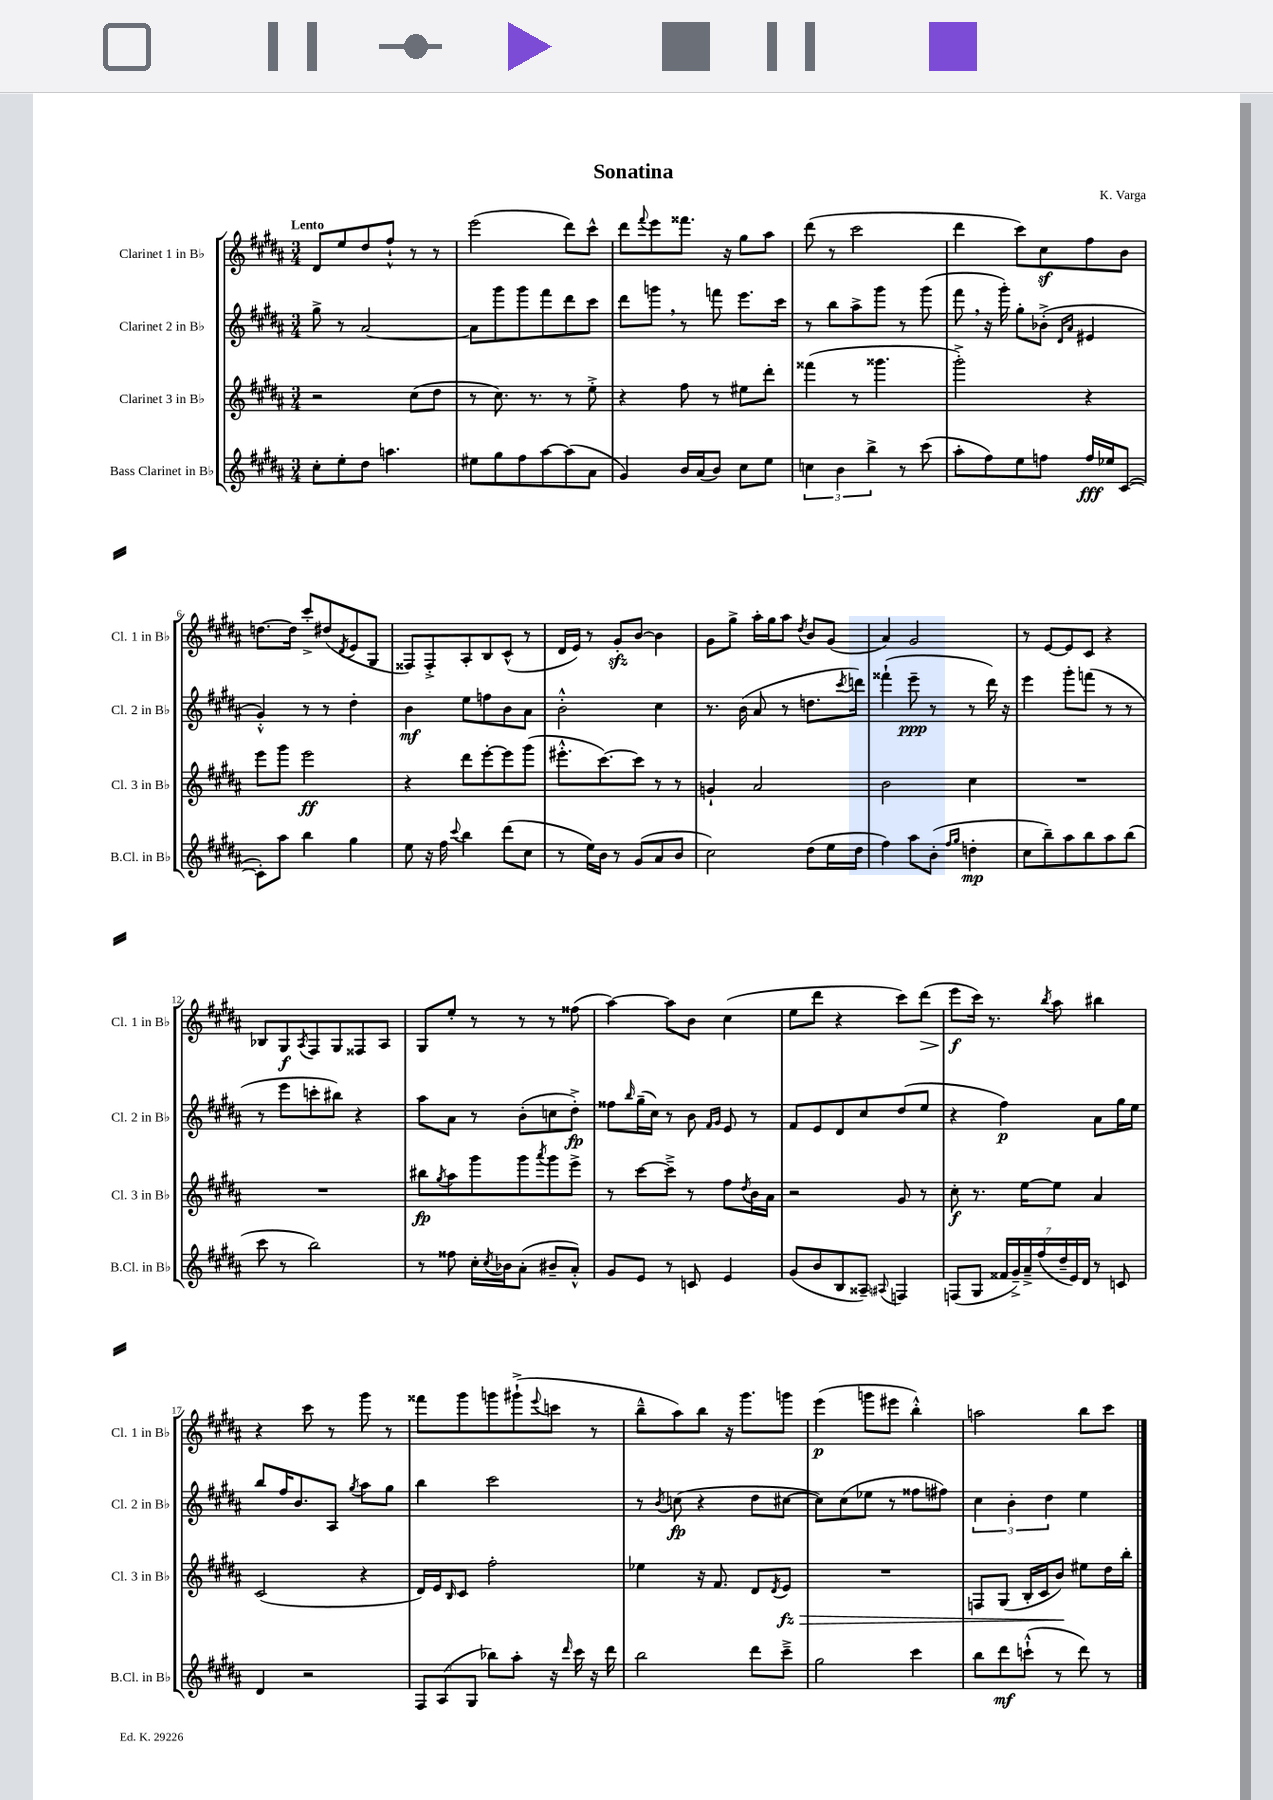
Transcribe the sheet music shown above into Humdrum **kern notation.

**kern	**kern	**kern	**kern
*staff4	*staff3	*staff2	*staff1
*clefG2	*clefG2	*clefG2	*clefG2
*k[f#c#g#d#a#]	*k[f#c#g#d#a#]	*k[f#c#g#d#a#]	*k[f#c#g#d#a#]
*M3/4	*M3/4	*M3/4	*M3/4
8cc#'\L	2r	8gg#^\	8d#/L
8ee'\	.	8r	8ee/
8dd#\J	.	[2a#/	8dd#/
4.aa\	.	.	8ff#`^^/J
.	(8cc#\L	.	8r
.	8dd#\J	.	8r
=	=	=	=
8ee#\L	8r	8a#\]L	(2eee\
8gg#\	8.cc#\)	8ggg#\	.
8ff#\	.	8ggg#\	.
.	8.r	.	.
[8aa#\	.	8fff#\	.
(8aa#\]	8r	8ddd#\	8ddd#\L)
8a#\J	8ee'^\	8ccc#\J	8ccc#^^\J
=	=	=	=
4g#/)	4r	8ddd#\L	8ddd#\L
.	.	.	8qqfff#/
.	.	8ggg\J	8eee\
16b/LL	8ff#\	8r	8.fff##\J
(16a#/J	.	.	.
8b/J)	8r	8fff\	.
.	.	.	16r
8cc#\L	8ee#\L	8.eee\L	8gg#\L
8ee\J	8ddd#'\J	.	8aa#\J
.	.	16ccc#\Jk	.
=	=	=	=
6cc\	(4fff##\	8r	(8ddd#\
.	.	8bb\L	8r
6b\	.	.	.
.	8r	8aa#^\	2ccc#\
6bb^\	.	.	.
.	4.ggg##\	8ggg#\J	.
8r	.	8r	.
(8ccc#\	.	(8ggg#\	.
=	=	=	=
8aa#'\L	2ggg#'^\)	8fff#\	4ddd#\
8ff#\)	.	16r	.
.	.	16ggg#'\)	.
8ee\	.	8gg#'\L	8ccc#\L)
8ff\J	.	(8b-'^\J	8cc#\
.	.	16qqd#/LL	.
.	.	16qqa#/JJ	.
16ff/LL	4r	4e#/	8ff#\
16ee-/J	.	.	.
([8c#/J	.	.	8b\J
=	=	=	=
8c#'\]L)	8eee\L	4g#'^^/)	[8.dd\L
8aa#\J	8ggg#\J	.	.
.	.	.	16dd\]Jk
4bb\	2eee\	8r	8ccc#'^/L
.	.	8r	(8dd#/
.	.	.	8qd#/
4gg#\	.	4dd#'\	8e/
.	.	.	8G#/J
=	=	=	=
8ee\	4r	4b\	8F##/L)
16r	.	.	8F##'^/
16ff#\	.	.	.
8qqccc#/	.	.	.
4bb\	8ddd#\L	8ee\L	8A#'/
.	[8eee'\	8ff\	8B/
(8ddd#\L	8eee\]	8b\	(8c#^^/J
8cc#\J	(8ggg#\J	8a#\J	8r
=	=	=	=
8r	8.eee#'^^\L	2b'^^\	16d#/LL
.	.	.	16e/JJ)
16ee\LL)	.	.	8r
16b\JJ	[8.ccc#\)	.	.
8r	.	.	8g#'/L
(8g#/L	8ccc#\]J	.	[8b/J
8a#/	8r	4cc#\	4b\]
8b/J	8r	.	.
=	=	=	=
2cc#\)	4g`/	8.r	8g#\L
.	.	.	8gg#^\J
.	.	(16b\	.
.	2a#/	8a#/	16aa#'\LL
.	.	.	16gg#\J
.	.	8r	8aa#\J
.	.	.	8qdd#/
(8dd#\L	.	8.dd\L	8b/L
16ee\L	.	.	(8g#/J
.	.	8qccc#/	.
16dd#\JJ	.	16ddd\Jk)	.
=	=	=	=
4ff#\)	2b\	(4fff##`\	4a#/)
8aa#\L	.	8eee~\	2g#/
(8b'\J	.	8r	.
16qqff#/LL	.	.	.
16qqgg#/JJ	.	.	.
4dd'\	4cc#\	8r	.
.	.	16ddd#\)	.
.	.	16r	.
=	=	=	=
8cc#\L	2.r	4eee\	8r
8bb~\)	.	.	[8e/L
8aa#\	.	8ggg#'\L	8e/]
8bb\	.	(8fff\J	8c#/J
8aa#\	.	8r	4r
(8bb\J	.	8r	.
=	=	=	=
8ccc#\	2.r	8r	8B-/L
8r	.	8eee\L	8G#/
.	.	.	8qA#/
2bb\)	.	8ccc'\	8F#/
.	.	8bb#\J)	8G#/
.	.	4r	8F##/
.	.	.	8A#/J
=	=	=	=
8r	8bb#\L	8aa#\L	8G#/L
.	8qgg#/	.	.
8ff##\	8aa#\	8a#\J	8ee'/J
16cc#'\LL	8ggg#\	8r	8r
8qcc#/	.	.	.
16b-\J	.	.	.
(8a#'\J	8ggg#\	(8b'\L	8r
.	8qaaa#/	.	.
8b#~/L	8ggg#\	8cc\	8r
8a#'^^/J)	8eee^\J	8dd#'^\J)	(8ff##\
=	=	=	=
8g#/L	8r	8ff##\L	[4aa#\)
.	.	16qqbb/	.
8e/J	[8ccc#\L	(16gg#~\L	.
.	.	16cc#\JJ)	.
8r	8ccc#~^\]J	8r	8aa#\]L
8c/	8r	8b\	8b\J
.	.	16qqf#/LL	.
.	.	16qqg#/JJ	.
4e/	8ff#\L	8e/	(4cc#\
.	8qdd#/	.	.
.	16b\L	8r	.
.	16a#\JJ	.	.
=	=	=	=
(8g#/L	2r	8f#/L	8ee\L
8b/	.	8e/	8ddd#\J
8B/	.	8d#/	4r
8A##~/J)	.	8cc#/	.
8qqA#/	.	.	.
4F/	8g#/	(8dd#/	8ccc#\L)
.	8r	8ee/J	(8ddd#\J
=	=	=	=
(8F/L	8cc#'\	4r	8eee\L
8G#/J	8.r	.	16ccc#\Jk)
.	.	.	8.r
28f##/LL	.	4ff#\)	.
28g#~^/)	.	.	.
.	[16ee\LK	.	.
28a#~^/	.	.	.
(28ff#/	.	.	.
.	.	.	8qbb/
.	8ee\]J	.	8aa#\
28dd#~/	.	.	.
28e/)	.	.	.
28d#/JJ	.	.	.
8r	4a#/	8a#\L	4bb#\
8c/	.	16gg#\L	.
.	.	16ee\JJ	.
=	=	=	=
4d#/	(2c#/	8bb/L	4r
.	.	16ff#/K	.
.	.	8.b/	.
2r	.	.	8ccc#\
.	.	8A#/J	8r
.	.	8qgg#/	.
.	4r	8aa#\L	8ggg#\
.	.	8gg#\J	8r
=	=	=	=
12F#/L	16d#/LL)	4bb\	8fff##\L
.	16e/J	.	.
(12A#/	.	.	.
.	16qqB/	.	.
.	8c#/J	.	8ggg#\
12G#/J	.	.	.
8bb-\L)	2ff#'\	2ccc#\	8ggg\
8aa#'\J	.	.	(8ggg#`^\
.	.	.	8qqeee/
16r	.	.	8ccc\J
16qqddd#/	.	.	.
16ccc#\	.	.	.
16r	.	.	8r
16ddd#\	.	.	.
=	=	=	=
2bb\	4ee-\	8r	8bb~^^\L
.	.	8qb/	.
.	.	(8cc\	8aa#\)
.	16r	4r	8bb\J
.	8.f#/	.	.
.	.	.	16r
.	.	.	8.ggg#\L
8ddd#\L	8d#/L	8dd#\L	.
.	8qd#/	.	.
8ccc#~^\J	8e/J	[8cc#\J	8ggg\J
=	=	=	=
2gg#\	2.r	8cc#\]L)	(4eee\
.	.	(8cc#\	.
.	.	8ee-\J	8ggg\L
.	.	8r	8eee#\J
4ccc#\	.	8ff##\L	4bb'^^\)
.	.	8ff#\J)	.
=	=	=	=
8bb\L	8F/L	6cc#\	2aa\
8ddd#\	(8G#/J	.	.
.	.	6b'\	.
(8ccc`^^\J	16B'/LL	.	.
.	16c#/J	.	.
.	.	6dd#\	.
8r	8b/J)	.	.
8ddd#\)	8ee#\L	4ee\	8bb\L
8r	16dd#\L	.	8ccc#\J
.	16bb'\JJ	.	.
==	==	==	==
*-	*-	*-	*-
